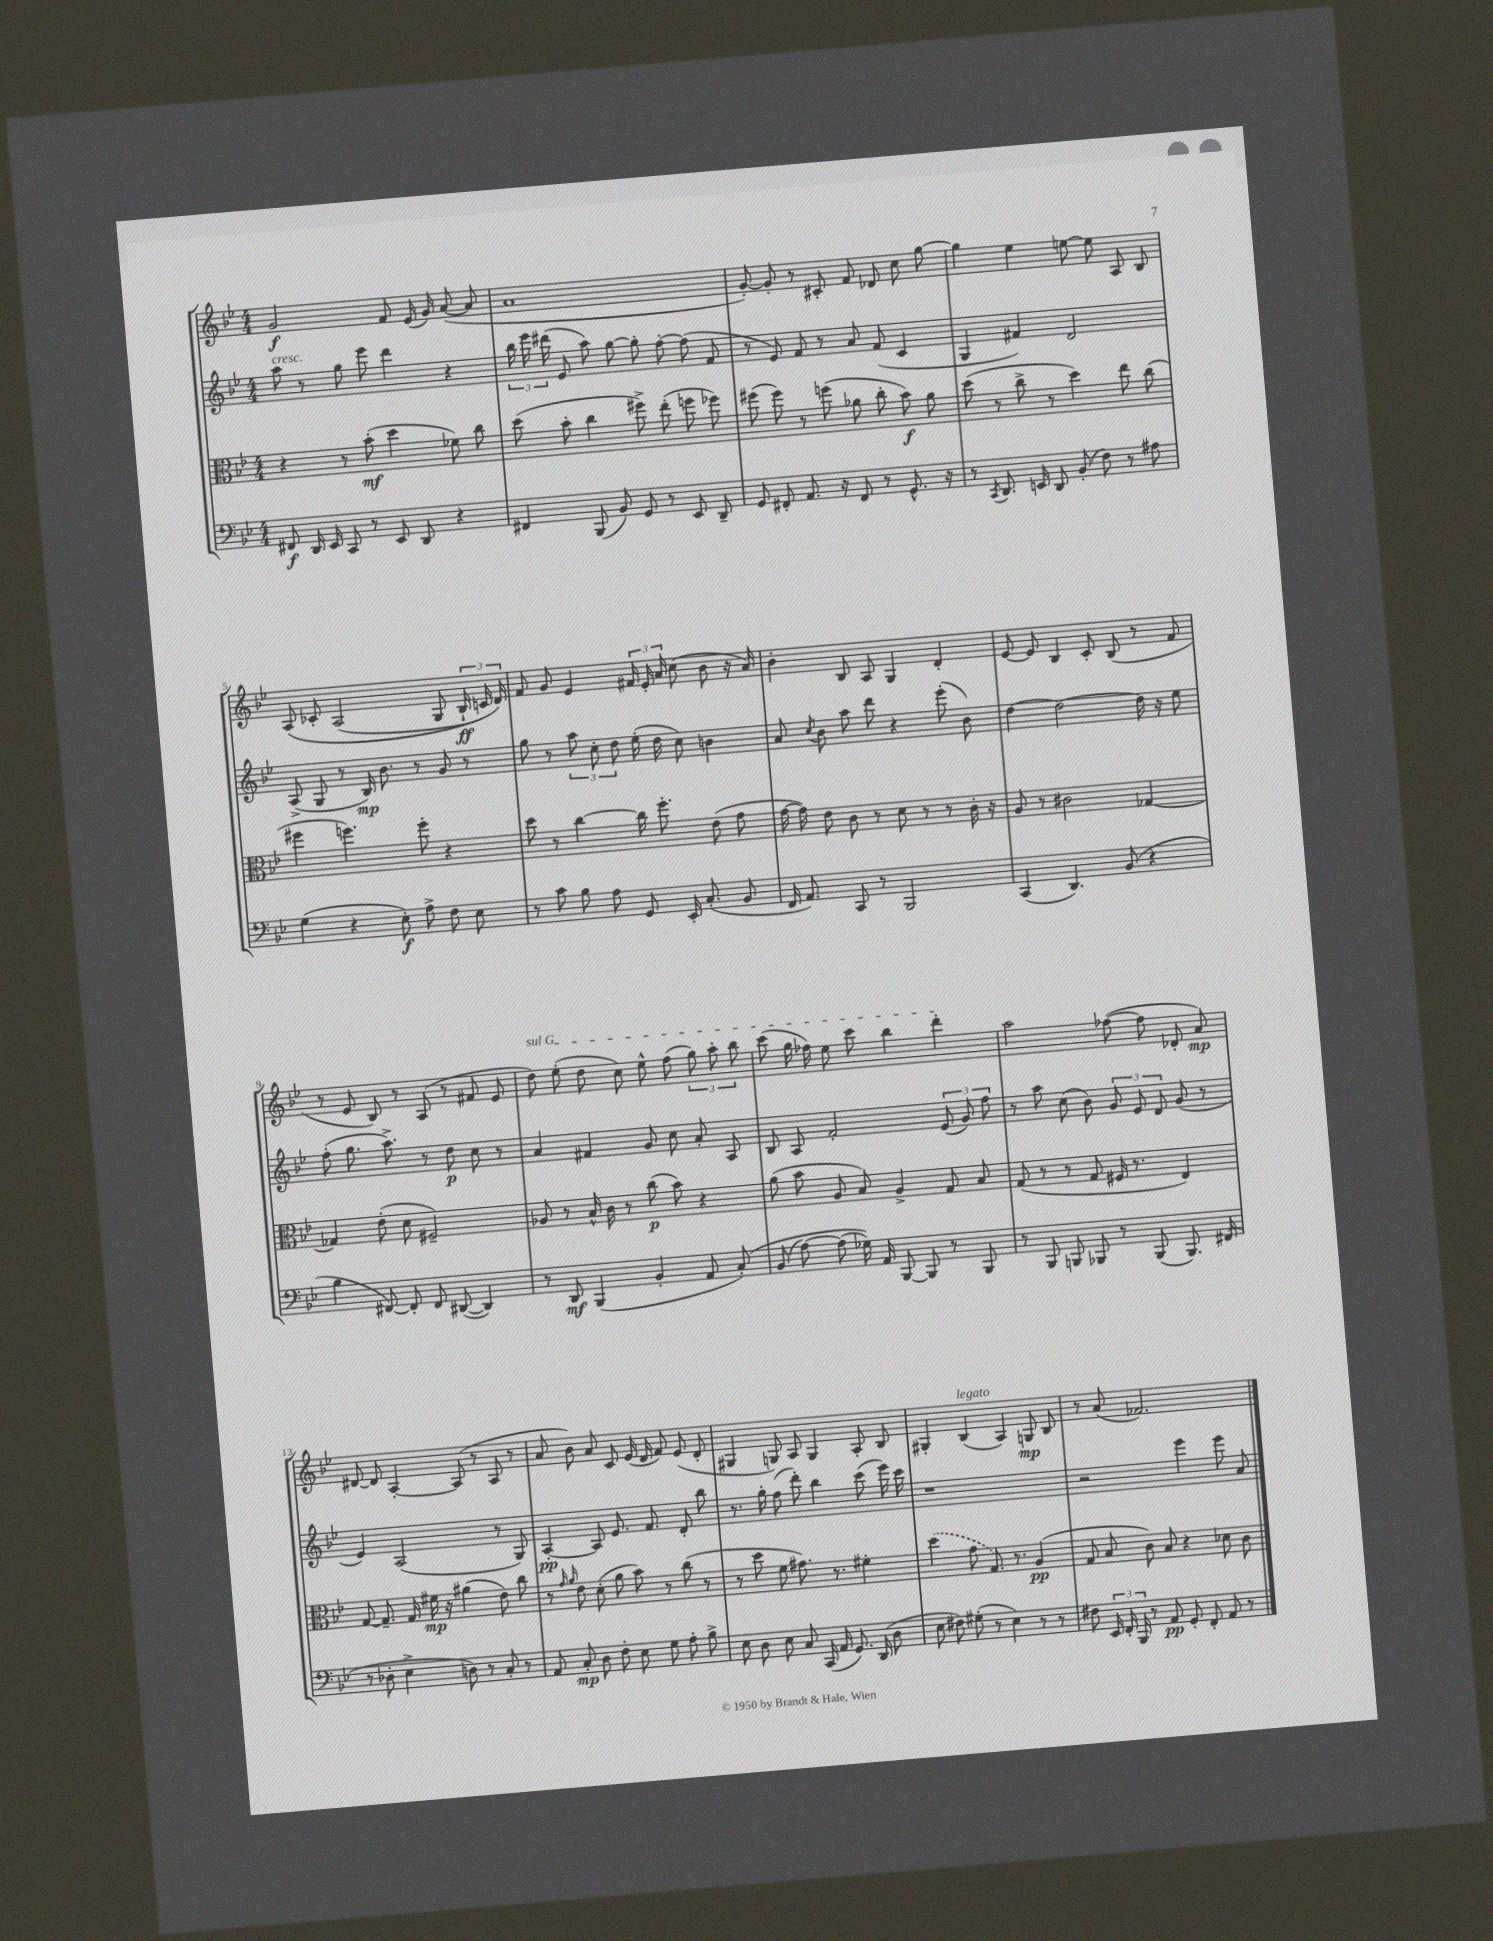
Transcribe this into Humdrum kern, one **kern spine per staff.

**kern	**dynam	**kern	**dynam	**kern	**dynam	**kern	**dynam
*part4	*part4	*part3	*part3	*part2	*part2	*part1	*part1
*staff4	*staff4	*staff3	*staff3	*staff2	*staff2	*staff1	*staff1
*clefF4	*	*clefC3	*	*clefG2	*	*clefG2	*
*k[b-e-]	*	*k[b-e-]	*	*k[b-e-]	*	*k[b-e-]	*
*M4/4	*	*M4/4	*	*M4/4	*	*M4/4	*
=1	=1	=1	=1	=1	=1	=1	=1
!	!	!	!	!LO:TX:a:i:t=cresc.	!	!	!
8FF#X/	f	4r	.	8aa\	.	2g/	f
16DD/	.	.	.	8r	.	.	.
16EE-/	.	.	.	.	.	.	.
8CC/	.	8r	.	8gg\	.	.	.
8r	.	(8b-'\	mf	8eee-\	.	.	.
8EE-/	.	4dd\	.	4ddd\	.	8f/	.
8DD/	.	.	.	.	.	(16e-/	.
.	.	.	.	.	.	16g/)	.
4r	.	8f-X\)	.	4r	.	([8a/	.
.	.	8cc\	.	.	.	8a/]	.
=2	=2	=2	=2	=2	=2	=2	=2
4FF#X/	.	(8dd\	.	24bb-\	.	1a	.
.	.	.	.	24eee-\	.	.	.
.	.	.	.	(24ddd#X\	.	.	.
.	.	8b-'\	.	8e-/	.	.	.
(8BBB-/	.	4cc\	.	8aa\)	.	.	.
8BB-/)	.	.	.	[8gg\	.	.	.
8GG/	.	8ff#X^\)	.	8gg'\]	.	.	.
8r	.	(8ee-'\	.	[8ff'\	.	.	.
8EE-/	.	8ffn\	.	(8ff\]	.	.	.
8DD~/	.	8ff-X\)	.	8f/	.	.	.
=3	=3	=3	=3	=3	=3	=3	=3
8GG/	.	(8ff#X\	.	8r	.	[8g'/)	.
8FF#X'/	.	8ff#\)	.	8e-/)	.	8g'/]	.
8.AA/	.	8r	.	8f/	.	8r	.
.	.	(8ffn\	.	8r	.	8c#X'/	.
16r	.	.	.	.	.	.	.
8FF#/	.	8a-X\	.	8a/	.	8f/	.
8r	.	8cc'\	.	(8f/	.	8d-X/	.
8.GG^^/	.	8b-\)	f	4c/	.	8cc\	.
.	.	8a-\	.	.	.	[8gg\	.
16r	.	.	.	.	.	.	.
=4	=4	=4	=4	=4	=4	=4	=4
8r	.	(8dd\	.	4G/	.	4gg\]	.
8qCC/	.	.	.	.	.	.	.
8.DD/	.	8r	.	.	.	.	.
.	.	8cc^\	.	4f#X/)	.	4ee-\	.
16EEn/	.	.	.	.	.	.	.
8DD/	.	8r	.	.	.	.	.
(8BB-'/	.	4dd\)	.	2d/	.	[8een\	.
8F\)	.	.	.	.	.	8ee\]	.
8r	.	8ee-\	.	.	.	8A/	.
8A#X\	.	(8cc\	.	.	.	8B-/	.
!!LO:LB:g=z
=5	=5	=5	=5	=5	=5	=5	=5
(4G\	.	4ff#X\	.	(8A^/	.	(8A/	.
.	.	.	.	8G/	.	8c-X'/	.
4r	.	4.ffn\)	.	8r	.	(2A/	.
.	.	.	.	16B-/)	mp	.	.
.	.	.	.	8.b-\	.	.	.
8E-'\)	f	.	.	.	.	.	.
8A^\	.	8ff'\	.	8r	.	.	.
8F\	.	4r	.	8g/	.	8G/	.
8E-\	.	.	.	8r	.	24B-`/	ff
.	.	.	.	.	.	24cn/)	.
.	.	.	.	.	.	24d/)	.
=6	=6	=6	=6	=6	=6	=6	=6
8r	.	8dd\	.	8gg\	.	8f/	.
8c\	.	8r	.	8r	.	8g/	.
8B-\	.	[4cc\	.	12aa\	.	4e-/	.
.	.	.	.	12cc'\	.	.	.
8A\	.	.	.	.	.	.	.
.	.	.	.	12dd\	.	.	.
8GG/	.	16cc\]	.	(16ee-'\	.	24f#X/	.
.	.	.	.	.	.	24e-'/	.
.	.	8.ff'\	.	16dd\	.	.	.
.	.	.	.	.	.	24a/	.
16EE-'/	.	.	.	8cc\)	.	(8cc\	.
(8.C'/	.	.	.	.	.	.	.
.	.	(8e-\	.	4bn\	.	8b-\	.
8BB-/	.	8g\	.	.	.	16r	.
.	.	.	.	.	.	16a/)	.
=7	=7	=7	=7	=7	=7	=7	=7
16FF/	.	[16g\	.	8a/	.	4b-'\	.
8.AA/)	.	16g\])	.	.	.	.	.
.	.	.	.	8qcc/	.	.	.
.	.	8e-\	.	8b-\	.	.	.
8CC/	.	8c\	.	8aa\	.	8B-/	.
8r	.	8r	.	8ddd\	.	8A/	.
2BBB-/	.	8d\	.	4r	.	4G/	.
.	.	8r	.	.	.	.	.
.	.	8r	.	(8eee-'\	.	4d'/	.
.	.	16c'\	.	8b-\)	.	.	.
.	.	16r	.	.	.	.	.
=8	=8	=8	=8	=8	=8	=8	=8
(4CC/	.	8A/	.	[4dd\	.	[8e-/	.
.	.	8r	.	.	.	8e-/]	.
4.DD/)	.	2c#X\	.	2dd\_	.	4B-/	.
.	.	.	.	.	.	8c'/	.
(8BB-/	.	.	.	.	.	(8B-/	.
4r	.	[4G-X/	.	16dd\]	.	8r	.
.	.	.	.	16r	.	.	.
.	.	.	.	8ee-\	.	8f/	.
!!LO:LB:g=z
=9	=9	=9	=9	=9	=9	=9	=9
4B-\	.	4G-X/]	.	(8ff'\	.	8r	.
.	.	.	.	8.gg\	.	8e-/	.
[8FF#X/)	.	(8e-'\	.	.	.	8B-/)	.
.	.	.	.	8.aa^\)	.	.	.
8FF#'/]	.	8d\	.	.	.	8r	.
8FF#/	.	2F#X~/)	.	8r	.	(8A/	.
([8DD#X/	.	.	.	8dd\	p	8r	.
4DD#/])	.	.	.	8cc\	.	8f#X/	.
.	.	.	.	8r	.	8e-/	.
=10	=10	=10	=10	=10	=10	=10	=10
!	!	!	!	!	!	!LO:TX:a:i:t=sul G	!
8r	.	8A-X/	.	4a/	.	8dd\)	.
8DD/	mf	8r	.	.	.	(8ee-'\	.
(4BBB-/	.	16B-^^/	.	4f#X/	.	8dd\	.
.	.	16c\	.	.	.	.	.
.	.	8r	.	.	.	8cc\)	.
4BB-'/	.	(8cc\	p	8g/	.	8ee-^^\	.
.	.	8b-\)	.	8cc\	.	(8ff\	.
8AA/	.	4r	.	8a'/	.	12gg\)	.
.	.	.	.	.	.	12aa'\	.
(8C'/)	.	.	.	8A/	.	.	.
.	.	.	.	.	.	12bb-\	.
=11	=11	=11	=11	=11	=11	=11	=11
(8BB-/	.	(8a\	.	8B-/	.	(8ccc\	.
[8A\)	.	8b-\	.	8A/	.	16gg\	.
.	.	.	.	.	.	16ff-X\)	.
(8A\]	.	8A/	.	2f'/	.	8ee-\	.
16G-X\))	.	8B-/)	.	.	.	8ccc\	.
16AA/	.	.	.	.	.	.	.
[8BBB-/	.	4A^/	.	.	.	4bb-\	.
8BBB-/]	.	.	.	.	.	.	.
8r	.	8G/	.	(12e-/	.	4ddd'\	.
.	.	.	.	12g/)	.	.	.
8BBB-/	.	8B-/	.	.	.	.	.
.	.	.	.	12ff\	.	.	.
=12	=12	=12	=12	=12	=12	=12	=12
8r	.	(8G/	.	8r	.	2aa\	.
8BBB-/	.	8r	.	8aa\	.	.	.
8BBBn/	.	8r	.	(8cc\	.	.	.
8BBB-X/	.	8G/	.	8b-\)	.	.	.
8r	.	16F#X/	.	12g/	.	([8ff-X\	.
.	.	8.r	.	.	.	.	.
.	.	.	.	12e-/	.	.	.
(8BBB-/	.	.	.	.	.	8ff-\]	.
.	.	.	.	12d/	.	.	.
8.BBB-/)	.	4E-/)	.	(8g/	.	8d-X'/	.
.	.	.	.	8r	.	8a/)	mp
(16FF#X/	.	.	.	.	.	.	.
!!LO:LB:g=z
=13	=13	=13	=13	=13	=13	=13	=13
8r	.	[8G/	.	4e-/)	.	[8d#X/	.
8D-X'\	.	8.G~/]	.	.	.	8d#/]	.
4E-^\	.	.	.	(2A/	.	[4A'/	.
.	.	16G/	.	.	.	.	.
.	.	16f#X\	mp	.	.	.	.
.	.	16r	.	.	.	.	.
8Dn\)	.	(4a#X\	.	.	.	(8A/]	.
8r	.	.	.	.	.	8r	.
8C'/	.	8e-\)	.	8r	.	8A/	.
8r	.	8cc\	.	8G/)	.	8r	.
=14	=14	=14	=14	=14	=14	=14	=14
8AA/	.	8r	.	[4A'/	pp	8a/	.
.	.	16qqg/	.	.	.	.	.
.	.	16qqa/	.	.	.	.	.
8C'/	mp	8e-\	.	.	.	8b-\)	.
8D\	.	(8d'\	.	8A/]	.	8a/	.
8F'\	.	8a\	.	8.e-/	.	8c/	.
8E-\	.	8b-\)	.	.	.	(16e-/	.
.	.	.	.	8.f/	.	16d/	.
8G\	.	8r	.	.	.	8f/)	.
8A'\	.	(8cc\	.	8d'/	.	(8e-/	.
8B-^\	.	8r	.	8bb-\	.	8d'/	.
=15	=15	=15	=15	=15	=15	=15	=15
8E-\	.	8r	.	8.r	.	4G#X/	.
8D\	.	8dd\	.	.	.	.	.
.	.	.	.	16gg'\	.	.	.
8E-\	.	8f\	.	(8ff\	.	8Gn/)	.
8C/	.	8.g#X\)	.	8ddd'\)	.	8A/	.
(16CC/	.	.	.	4bb-\	.	4G/	.
16AA/	.	8.r	.	.	.	.	.
8.GG/)	.	.	.	.	.	.	.
.	.	4f#X'\	.	(8ccc\	.	8A'/	.
(16DD/	.	.	.	.	.	.	.
8D\	.	.	.	16eee-\)	.	8B-/	.
.	.	.	.	16ccc\	.	.	.
=16	=16	=16	=16	=16	=16	=16	=16
8E-\	.	(4dd\	.	1r	.	4G#X'/	.
8F#X\)	.	.	.	.	.	.	.
!	!	!	!	!	!	!LO:TX:a:i:t=legato	!
(8G#X'\	.	8g\	.	.	.	(4B-/	.
8r	.	8.G/)	.	.	.	.	.
4E-\)	.	.	.	.	.	4A/)	.
.	.	8.r	.	.	.	.	.
8r	.	(4A/	pp	.	.	8Gn/	mp
8r	.	.	.	.	.	8B-/	.
=17	=17	=17	=17	=17	=17	=17	=17
8F#X\	.	8G/	.	2r	.	8r	.
24EE-/	.	8B-/	.	.	.	(8a/	.
24FF'/	.	.	.	.	.	.	.
24BBB-/	.	.	.	.	.	.	.
8r	.	8c\)	.	.	.	2.f-X/)	.
8AA/	pp	8B-/	.	.	.	.	.
8GG'/	.	4r	.	4eee-\	.	.	.
8FF'/	.	.	.	.	.	.	.
8AA/	.	8d-X\	.	8eee-\	.	.	.
8r	.	8c\	.	8a/	.	.	.
==	==	==	==	==	==	==	==
*-	*-	*-	*-	*-	*-	*-	*-
